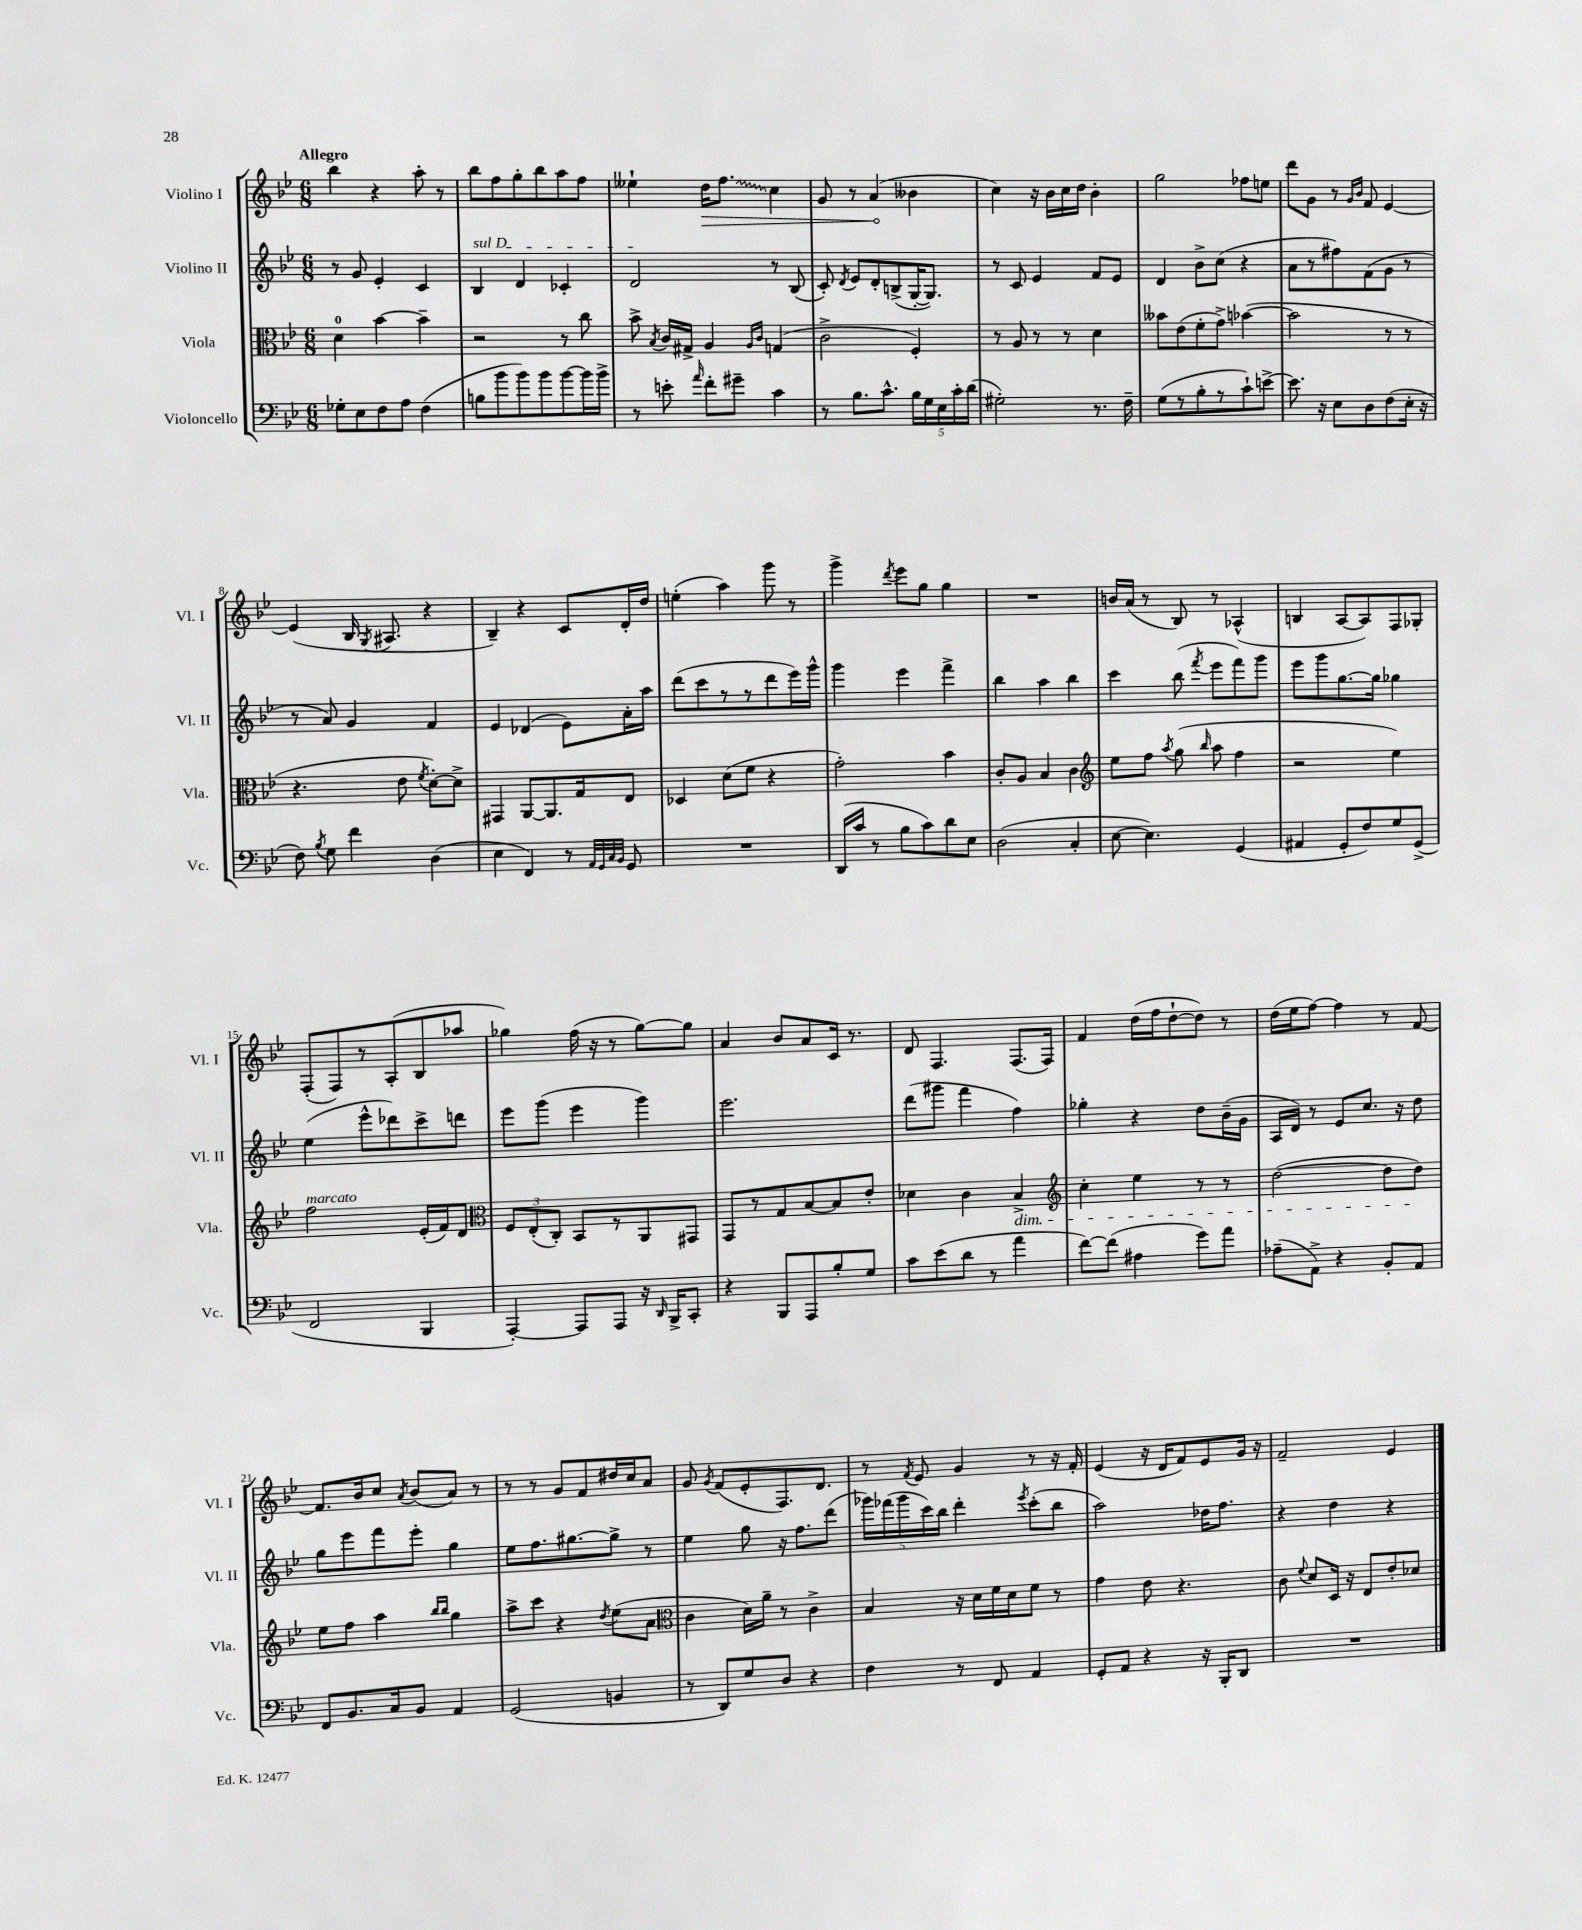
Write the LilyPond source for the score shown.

<<
\new StaffGroup <<
\new Staff = "s0" \with { instrumentName = "Violino I" shortInstrumentName = "Vl. I" } {
    \clef treble \key bes \major \numericTimeSignature \time 6/8 \tempo "Allegro"
    \autoBeamOff bes''4 r4 a''8-. r8 |
    bes''8[ f''8 g''8-. bes''8 a''8 f''8] |
    eeses''4-! \once \override Hairpin.circled-tip = ##t d''16[\> \once \override Glissando.style = #'zigzag f''8.]\glissando c''4 |
    g'8 r8 a'4\!( beses'4 |
    c''4) r16 bes'16[ c''16 d''16] bes'4-. |
    g''2 fes''8[ e''8] |
    d'''8[ g'8] r8 \grace { g'16[ bes'16] } f'8 ees'4~ |
    ees'4( bes16 \acciaccatura { g8 } ais8. r4 |
    bes4--) r4 c'8[ d'16-. d''16] |
    e''4-.( a''4) g'''8 r8 |
    g'''4-> \acciaccatura { d'''8 } ees'''8[ g''8] g''4 |
    R2. |
    b'16[ a'16]( r8 bes8) r8 aes4-^( |
    b4 a8[~ a8) f8 ges8]-. |
    f8[-.( f8) r8 a8-.( bes8 aes''8] |
    ges''4) f''16( r16 r8 ges''8[~) ges''8] |
    a'4 bes'8[ a'8 c'16] r8. |
    d'8 f4. f8.[( f16]) |
    f'4 d''16[( f''16 d''8~-! d''8]) r8 |
    d''16[( ees''16 f''8]~) f''4 r8 f'8~ |
    f'8.[ bes'16 c''8] \acciaccatura { a'8 } bes'8[( a'8]) r8 |
    r8 r8 g'8[ f'8 dis''16 c''16 a'8] |
    g'8 \acciaccatura { g'8 } f'8[( ees'8-. f8.) d'8.] |
    r8 \acciaccatura { f'8 } ees'8 g'4 r8 r16 f'16-. |
    ees'4( r16 d'16[ f'8) ees'8 g'16] r16 |
    f'2-- ees'4 \bar "|." |
}
\new Staff = "s1" \with { instrumentName = "Violino II" shortInstrumentName = "Vl. II" } {
    \clef treble \key bes \major \numericTimeSignature \time 6/8
    \autoBeamOff r8 g'8 ees'4-. c'4 |
    \once \override TextSpanner.bound-details.left.text = \markup { \italic "sul D" } bes4\startTextSpan d'4 ces'4-. |
    d'2\stopTextSpan r8 bes8( |
    c'8-.) \acciaccatura { d'8 } ees'8[ d'8-. b8->( g16~-. g8.]) |
    r8 c'8 ees'4 f'8[ ees'8] |
    d'4 bes'8[-> c''8]( r4 |
    a'8[ r8 fis''8) f'8( g'8] r8 |
    r8 a'8) g'4 f'4 |
    ees'4 des'4( ees'8[) a'16-. a''16] |
    d'''8[( c'''8 r8 r8 d'''8 ees'''16) g'''16]-^ |
    g'''4 ees'''4 f'''4-> |
    bes''4 a''4 bes''4 |
    c'''4 bes''8( \acciaccatura { f'''8 } ees'''8[ f'''8) g'''8] |
    ees'''8[ g'''8 g''8.~ g''16] ges''4 |
    ees''4( ees'''8[-^ des'''8) c'''8-> d'''8] |
    ees'''8[ g'''8]( ees'''4 g'''4) |
    ees'''2. |
    d'''8[( gis'''8] f'''4 f''4) |
    ges''4-. r4 d''8[ bes'16--( g'16] |
    a16[ d'16]) r8 ees'8[ c''8.] r16 d''8 |
    g''8[ ees'''8 f'''8 ees'''8]-. g''4 |
    ees''8[ f''8. gis''8.~ gis''8]-> r8 |
    ees''4 g''8 r16 f''8.[ d'''8]( |
    \tuplet 5/4 { ges'''16[) fes'''16( ges'''16 c'''16) bes''16] } d'''4-. \acciaccatura { ees'''8 } c'''8[-.( bes''8] |
    a''2) des''16[ f''8.] |
    r4 d''4 r4 \bar "|." |
}
\new Staff = "s2" \with { instrumentName = "Viola" shortInstrumentName = "Vla." } {
    \clef alto \key bes \major \numericTimeSignature \time 6/8
    \autoBeamOff d'4-0 bes'4~ bes'4-- |
    r2 r8 c''8 |
    bes'8-> \acciaccatura { bes8 } c'16[ gis16]-> a4 \grace { a16[ c'16] } g4( |
    c'2-> f4-.) |
    r8 a8 r8 r8 d'4 |
    beses'8[ ees'8( f'8-. g'8]->) bes'4~( |
    bes'2 r8 r8 |
    r4. ees'8 \acciaccatura { f'8 } d'8[~-.) d'8]-> |
    gis,4 a,8[~ a,8. g16 ees8] |
    des4 d'8[( f'8] r4 |
    g'2-.) bes'4 |
    c'8[-. a8] bes4 c'4 |
    \clef treble ees''8[ f''8] \acciaccatura { a''8 } g''8( \grace { bes''16 } a''8 f''4 |
    r2 ees''4) |
    f''2^\markup { \italic "marcato" } ees'16[-.( f'16) d'8] |
    \clef alto \tuplet 3/2 { f8[ ees8-.( c8]-.) } bes,8[ r8 a,8 gis,8] |
    g,8[ r8 g8 bes8~ bes8 ees'8]-. |
    des'4 c'4 bes4->\dim |
    \clef treble c''4-. ees''4 r8 r8 |
    d''2~( d''8[ d''8]\!) |
    ees''8[ f''8] a''4 \grace { bes''16[ bes''16] } g''4 |
    a''8[-> c'''8] r4 \acciaccatura { d''8 } ees''8[( a'8] |
    \clef alto c'4 d'16[) a'16]-- r8 c'4-> |
    bes4 r16 d'16[ f'16 d'16 f'8] r8 |
    g'4 ees'8 r4. |
    c'8 \appoggiatura { f'8 } d'8[ d16] r16 ees8[ ees'8-. des'8] \bar "|." |
}
\new Staff = "s3" \with { instrumentName = "Violoncello" shortInstrumentName = "Vc." } {
    \clef bass \key bes \major \numericTimeSignature \time 6/8
    \autoBeamOff ges8[-. ees8 f8 a8] f4( |
    b8[ bes'8 bes'8) bes'8 bes'8~ bes'16 bes'16]-> |
    r8 e'8-. \grace { a'16 } f'8[-. gis'8]-- c'4 |
    r8 bes8.[ c'8.]-^ \tuplet 5/4 { bes16[ g16 ees16 c'16-. d'16]( } |
    gis2-.) r8. f16-- |
    g8[( r8 bes8-. r8 c'8-!) e'8]~-> |
    e'8. r16 ees8[ d8 f8( ees16]-. r16 |
    f8) \acciaccatura { bes8 } g8 f'4 d4( |
    ees4 f,4) r8 \grace { a,32[ g,32 c32 bes,32] } g,8 |
    R2. |
    d,16[( c'16] r8 bes8[ c'8) d'8 ees8] |
    d2( c4-. |
    ees8~ ees4.) g,4( |
    ais,4 g,8[-. f8) g8 g,8]->( |
    f,2 bes,,4 |
    a,,4~-.) a,,8[ a,,8] r16 \grace { d,16 } bes,,16[-> c,8]-. |
    r4 bes,,8[ a,,8 bes8-. g8] |
    c'8[ ees'8( d'8] r8 a'4 |
    f'8[~) f'8]( ais4 g'8[) a'8] |
    aes8[--( a,8]->) r4 bes,8[-. a,8] |
    f,8[ bes,8. c16 bes,8] a,4 |
    g,2( b,4 |
    r8 d,8[) g8 d8] r4 |
    f4 r8 f,8 a,4 |
    g,8[-. a,8] r4 r16 bes,,16[-. d,8] |
    R2. \bar "|." |
}
>>
>>
